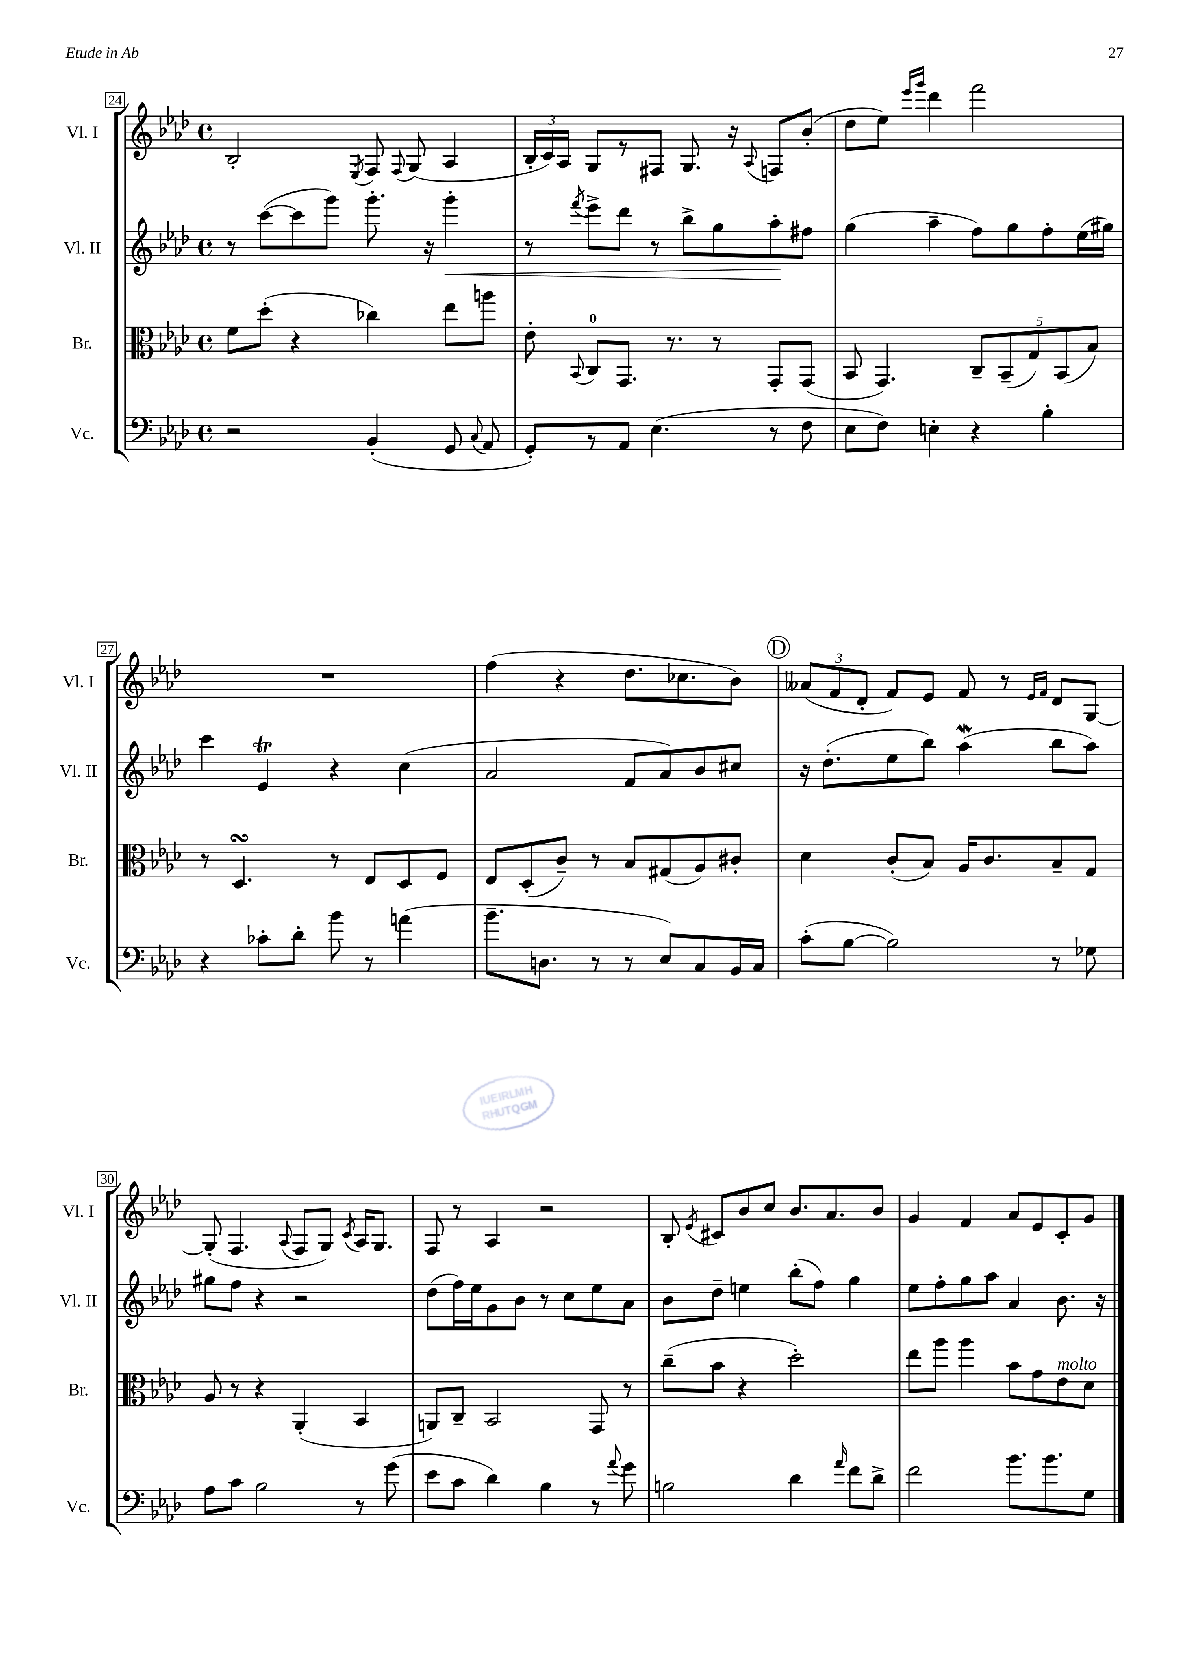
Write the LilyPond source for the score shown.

<<
\new StaffGroup <<
\new Staff = "s0" \with { instrumentName = "Vl. I" shortInstrumentName = "Vl. I" } {
    \clef treble \key aes \major \defaultTimeSignature \time 4/4
    \autoBeamOff bes2-. \acciaccatura { ees8 } f8 \appoggiatura { f8 } g8( aes4 |
    \tuplet 3/2 { bes16[-. c'16) aes16] } g8[ r8 fis8] g8. r16 \appoggiatura { aes8 } f8[ bes'8]-.( |
    des''8[ ees''8]) \grace { ees'''16[ g'''16] } des'''4 f'''2 |
    R1 |
    f''4( r4 des''8.[ ces''8. bes'8]) |
    \mark \markup { \circle "D" } \tuplet 3/2 { aeses'8[( f'8 des'8]-. } f'8[) ees'8] f'8 r8 \grace { ees'16[ f'16] } des'8[ g8]~ |
    g8-.( f4. \appoggiatura { aes8 } f8[ g8]) \acciaccatura { c'8 } aes16[ g8.] |
    f8 r8 aes4 r2 |
    bes8-. \acciaccatura { ees'8 } cis'8[ bes'8 c''8] bes'8.[ aes'8. bes'8] |
    g'4 f'4 aes'8[ ees'8 c'8-. g'8] \bar "|." |
}
\new Staff = "s1" \with { instrumentName = "Vl. II" shortInstrumentName = "Vl. II" } {
    \clef treble \key aes \major \defaultTimeSignature \time 4/4
    \autoBeamOff r8 c'''8[~( c'''8 g'''8]) g'''8.-. r16 g'''4-.\< |
    r8 \acciaccatura { f'''8 } ees'''8[-> des'''8] r8 bes''8[-> g''8 aes''8-.\! fis''8] |
    g''4( aes''4-- f''8[) g''8 f''8-. ees''16( gis''16]) |
    c'''4 ees'4\trill r4 c''4( |
    aes'2 f'8[ aes'8) bes'8 cis''8] |
    \mark \markup { \circle "D" } r16 des''8.[-.( ees''8 bes''8]) aes''4\mordent( bes''8[ aes''8]) |
    gis''8[ f''8] r4 r2 |
    des''8[( f''16) ees''16 g'8 bes'8] r8 c''8[ ees''8 aes'8] |
    bes'8[ des''8]-- e''4 bes''8[-.( f''8]) g''4 |
    ees''8[ f''8-. g''8 aes''8] aes'4 bes'8. r16 \bar "|." |
}
\new Staff = "s2" \with { instrumentName = "Br." shortInstrumentName = "Br." } {
    \clef alto \key aes \major \defaultTimeSignature \time 4/4
    \autoBeamOff f'8[ des''8]-.( r4 ces''4) ees''8[ a''8] |
    ees'8-. \appoggiatura { bes,8 } c8[-0 g,8.] r8. r8 g,8[-. g,8]( |
    bes,8 g,4.) \tuplet 5/4 { c8[-- bes,8--( g8) bes,8( bes8]) } |
    r8 des4.\turn r8 ees8[ des8 f8] |
    ees8[ des8-.( c'8]--) r8 bes8[ gis8( aes8) cis'8]-. |
    \mark \markup { \circle "D" } des'4 c'8[-.( bes8]) aes16[ c'8. bes8-- g8] |
    aes8 r8 r4 aes,4-.( bes,4 |
    a,8[) c8]-- bes,2 g,8 r8 |
    c''8[--( bes'8] r4 des''2-.) |
    ees''8[ aes''8] aes''4 bes'8[ g'8 ees'8^\markup { \italic "molto" } des'8] \bar "|." |
}
\new Staff = "s3" \with { instrumentName = "Vc." shortInstrumentName = "Vc." } {
    \clef bass \key aes \major \defaultTimeSignature \time 4/4
    \autoBeamOff r2 bes,4-.( g,8 \appoggiatura { c8 } aes,8 |
    g,8[-.) r8 aes,8] ees4.( r8 f8 |
    ees8[ f8]) e4-. r4 bes4-. |
    r4 ces'8[-. des'8]-. bes'8 r8 a'4( |
    bes'8.[-- d8.] r8 r8 ees8[) c8 bes,16 c16] |
    \mark \markup { \circle "D" } c'8[-.( bes8]~ bes2) r8 ges8 |
    aes8[ c'8] bes2 r8 g'8( |
    ees'8[ c'8] des'4) bes4 r8 \appoggiatura { aes'8 } g'8 |
    b2 des'4 \grace { aes'16 } f'8[ des'8]-> |
    f'2 bes'8.[ bes'8. g8] \bar "|." |
}
>>
>>
\layout { \context { \Score currentBarNumber = #24 \override BarNumber.stencil = #(make-stencil-boxer 0.1 0.3 ly:text-interface::print) } }
